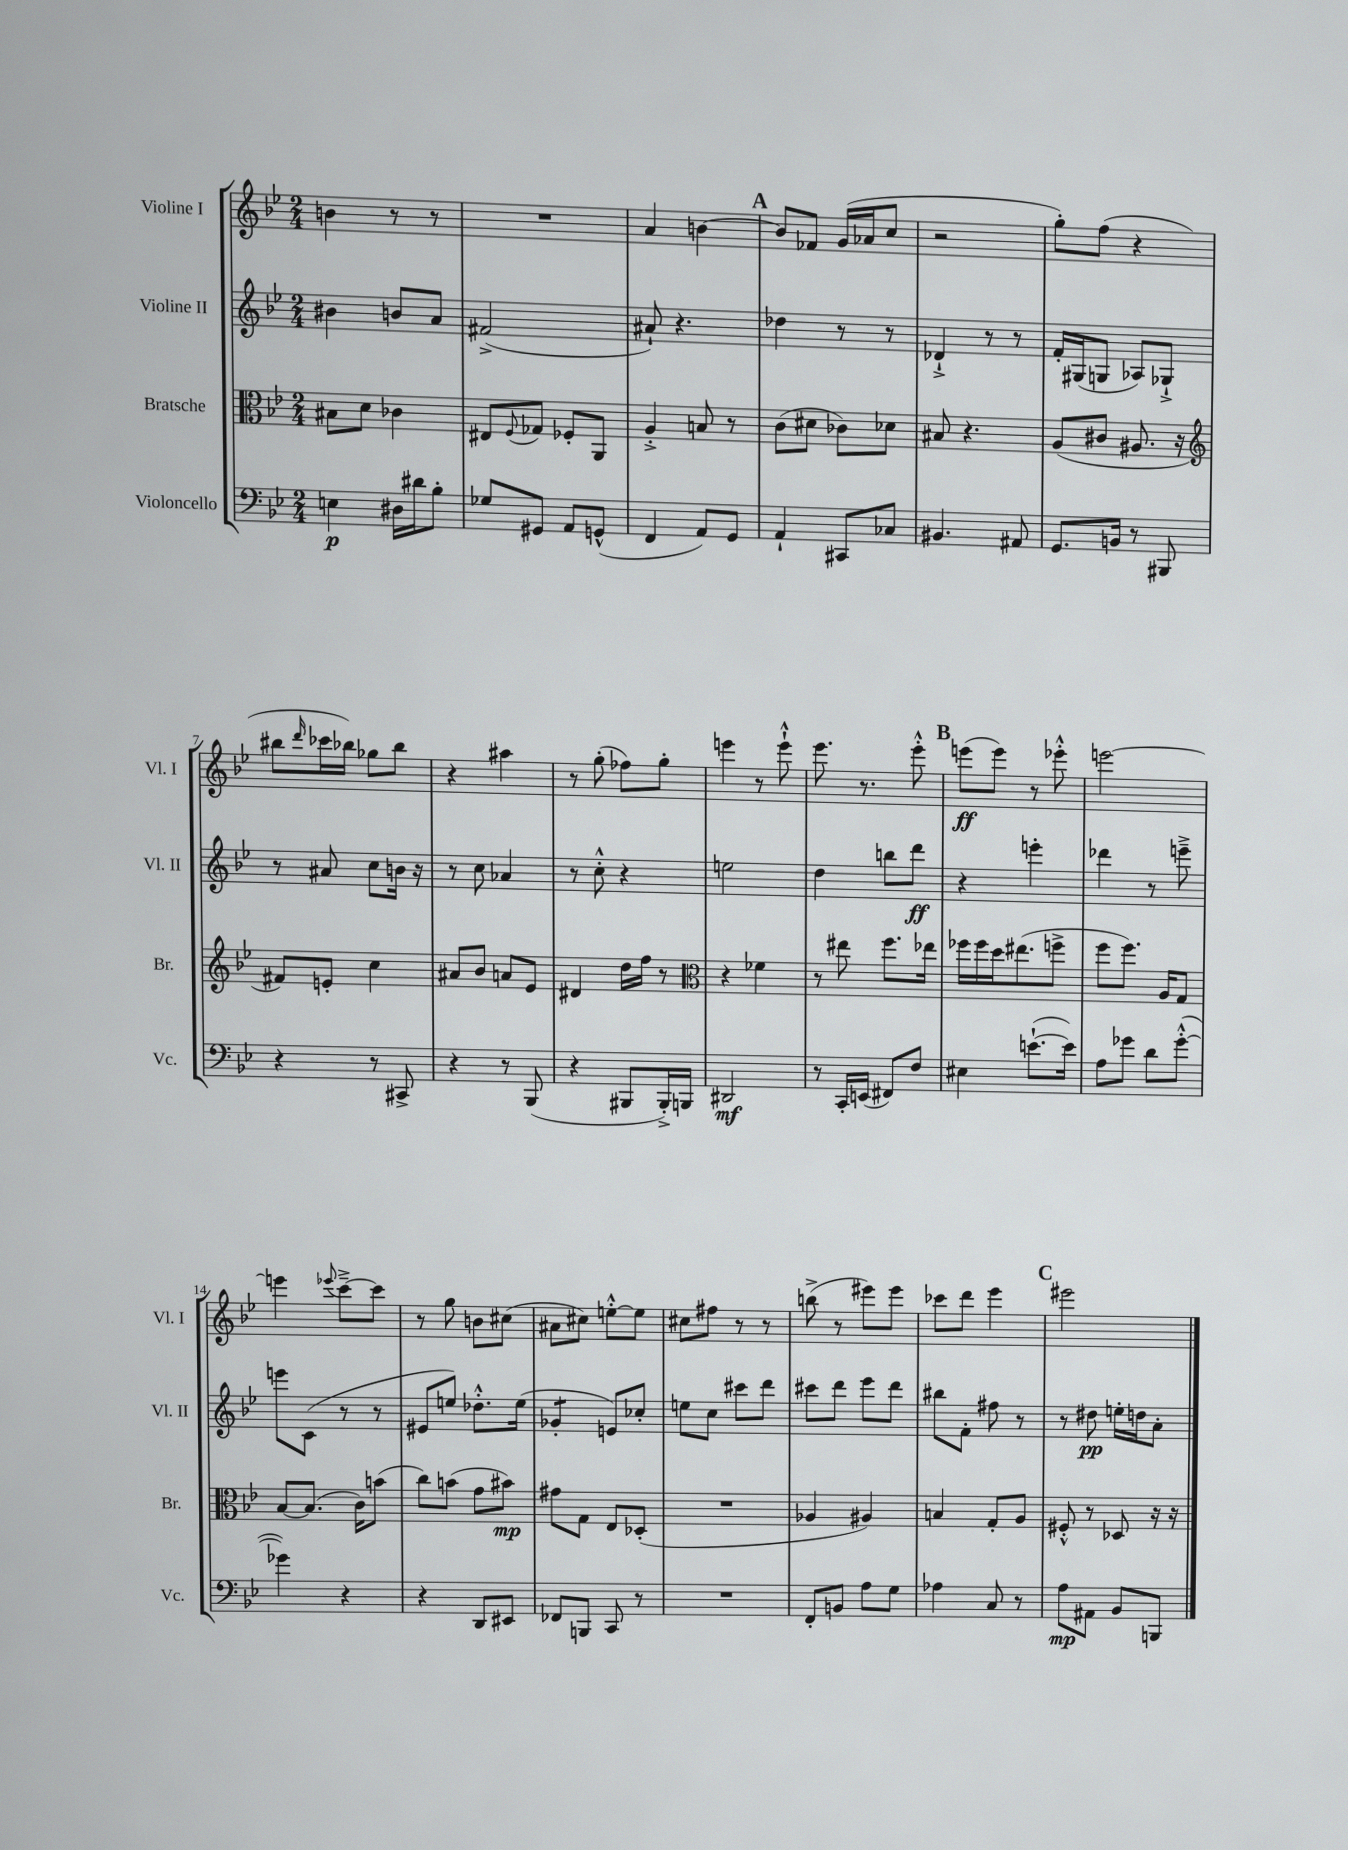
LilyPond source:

<<
\new StaffGroup <<
\new Staff = "s0" \with { instrumentName = "Violine I" shortInstrumentName = "Vl. I" } {
    \clef treble \key bes \major \numericTimeSignature \time 2/4
    b'4 r8 r8 |
    R2 |
    a'4 b'4~ |
    \mark \markup { \bold "A" } b'8 fes'8 g'16( aes'16 c''8 |
    r2 |
    g''8-.) f''8( r4 |
    bis''8 \grace { d'''16 } ces'''16 bes''16) ges''8 bes''8 |
    r4 ais''4 |
    r8 g''8-.( fes''8) g''8-. |
    e'''4 r8 e'''8-!-^ |
    ees'''8. r8. ees'''8-.-^ |
    \mark \markup { \bold "B" } e'''8\ff( e'''8) r8 ees'''8-.-^ |
    e'''2~ |
    e'''4 \appoggiatura { ees'''8 } c'''8~---> c'''8 |
    r8 g''8 b'8 cis''8( |
    ais'8 cis''8) e''8~-.-^ e''8 |
    cis''8 fis''8 r8 r8 |
    b''8->( r8 eis'''8) eis'''8 |
    ces'''8 d'''8 ees'''4 |
    \mark \markup { \bold "C" } eis'''2 \bar "|." |
}
\new Staff = "s1" \with { instrumentName = "Violine II" shortInstrumentName = "Vl. II" } {
    \clef treble \key bes \major \numericTimeSignature \time 2/4
    bis'4 b'8 a'8 |
    fis'2->( |
    ais'8-!) r4. |
    \mark \markup { \bold "A" } des''4 r8 r8 |
    des'4-!-> r8 r8 |
    f'16-. gis16( g8 aes8) ges8-!-> |
    r8 ais'8 c''8 b'16 r16 |
    r8 c''8 aes'4 |
    r8 c''8-.-^ r4 |
    e''2 |
    d''4 b''8 d'''8\ff |
    \mark \markup { \bold "B" } r4 e'''4-. |
    des'''4 r8 e'''8---> |
    e'''8 c'8( r8 r8 |
    eis'8 e''8) des''8.-.-^ e''16( |
    ges'4:8-. e'8) ces''8-. |
    e''8 c''8 cis'''8 d'''8 |
    cis'''8 d'''8 ees'''8 d'''8 |
    bis''8 f'8-. fis''8 r8 |
    \mark \markup { \bold "C" } r8 dis''8\pp e''16-. d''16 a'8-. \bar "|." |
}
\new Staff = "s2" \with { instrumentName = "Bratsche" shortInstrumentName = "Br." } {
    \clef alto \key bes \major \numericTimeSignature \time 2/4
    bis8 d'8 ces'4 |
    eis8 \appoggiatura { f8 } ges8 fes8-. a,8 |
    a4-.-> b8 r8 |
    \mark \markup { \bold "A" } c'8( dis'8 ces'8) des'8 |
    bis8 r4. |
    a8( cis'8 ais8. r16 |
    \clef treble fis'8) e'8-. c''4 |
    ais'8 bes'8 a'8 ees'8 |
    dis'4 d''16 f''16 r8 |
    \clef alto r4 fes'4 |
    r8 eis''8 f''8. ees''16 |
    \mark \markup { \bold "B" } fes''16 fes''16 d''16 eis''8.( f''8-> |
    f''8 f''8.) a16 g8 |
    bes8~ bes8.( c'16) b'8( |
    c''8) b'8( g'8 bis'8\mp) |
    gis'8 g8 ees8 des8-.( |
    R2 |
    aes4 ais4) |
    b4 g8-. a8 |
    \mark \markup { \bold "C" } fis8-.-^ r8 des8 r16 r16 \bar "|." |
}
\new Staff = "s3" \with { instrumentName = "Violoncello" shortInstrumentName = "Vc." } {
    \clef bass \key bes \major \numericTimeSignature \time 2/4
    e4\p dis16 dis'16 bes8-. |
    ges8 gis,8 a,8 g,8-^( |
    f,4 a,8) g,8 |
    \mark \markup { \bold "A" } a,4-! cis,8 ces8 |
    bis,4. ais,8 |
    g,8. b,16 r8 bis,,8 |
    r4 r8 cis,8-> |
    r4 r8 bes,,8( |
    r4 bis,,8 bis,,16-.->) b,,16 |
    dis,2\mf |
    r8 c,16-. e,16( fis,8) f8 |
    \mark \markup { \bold "B" } eis4 e'8.~-!( e'16) |
    a8 ges'8 d'8 ges'8~-.-^( |
    ges'4) r4 |
    r4 d,8 eis,8 |
    fes,8 b,,8 c,8 r8 |
    R2 |
    f,8-. b,8 a8 g8 |
    aes4 c8 r8 |
    \mark \markup { \bold "C" } a8\mp ais,8 bes,8 b,,8 \bar "|." |
}
>>
>>
